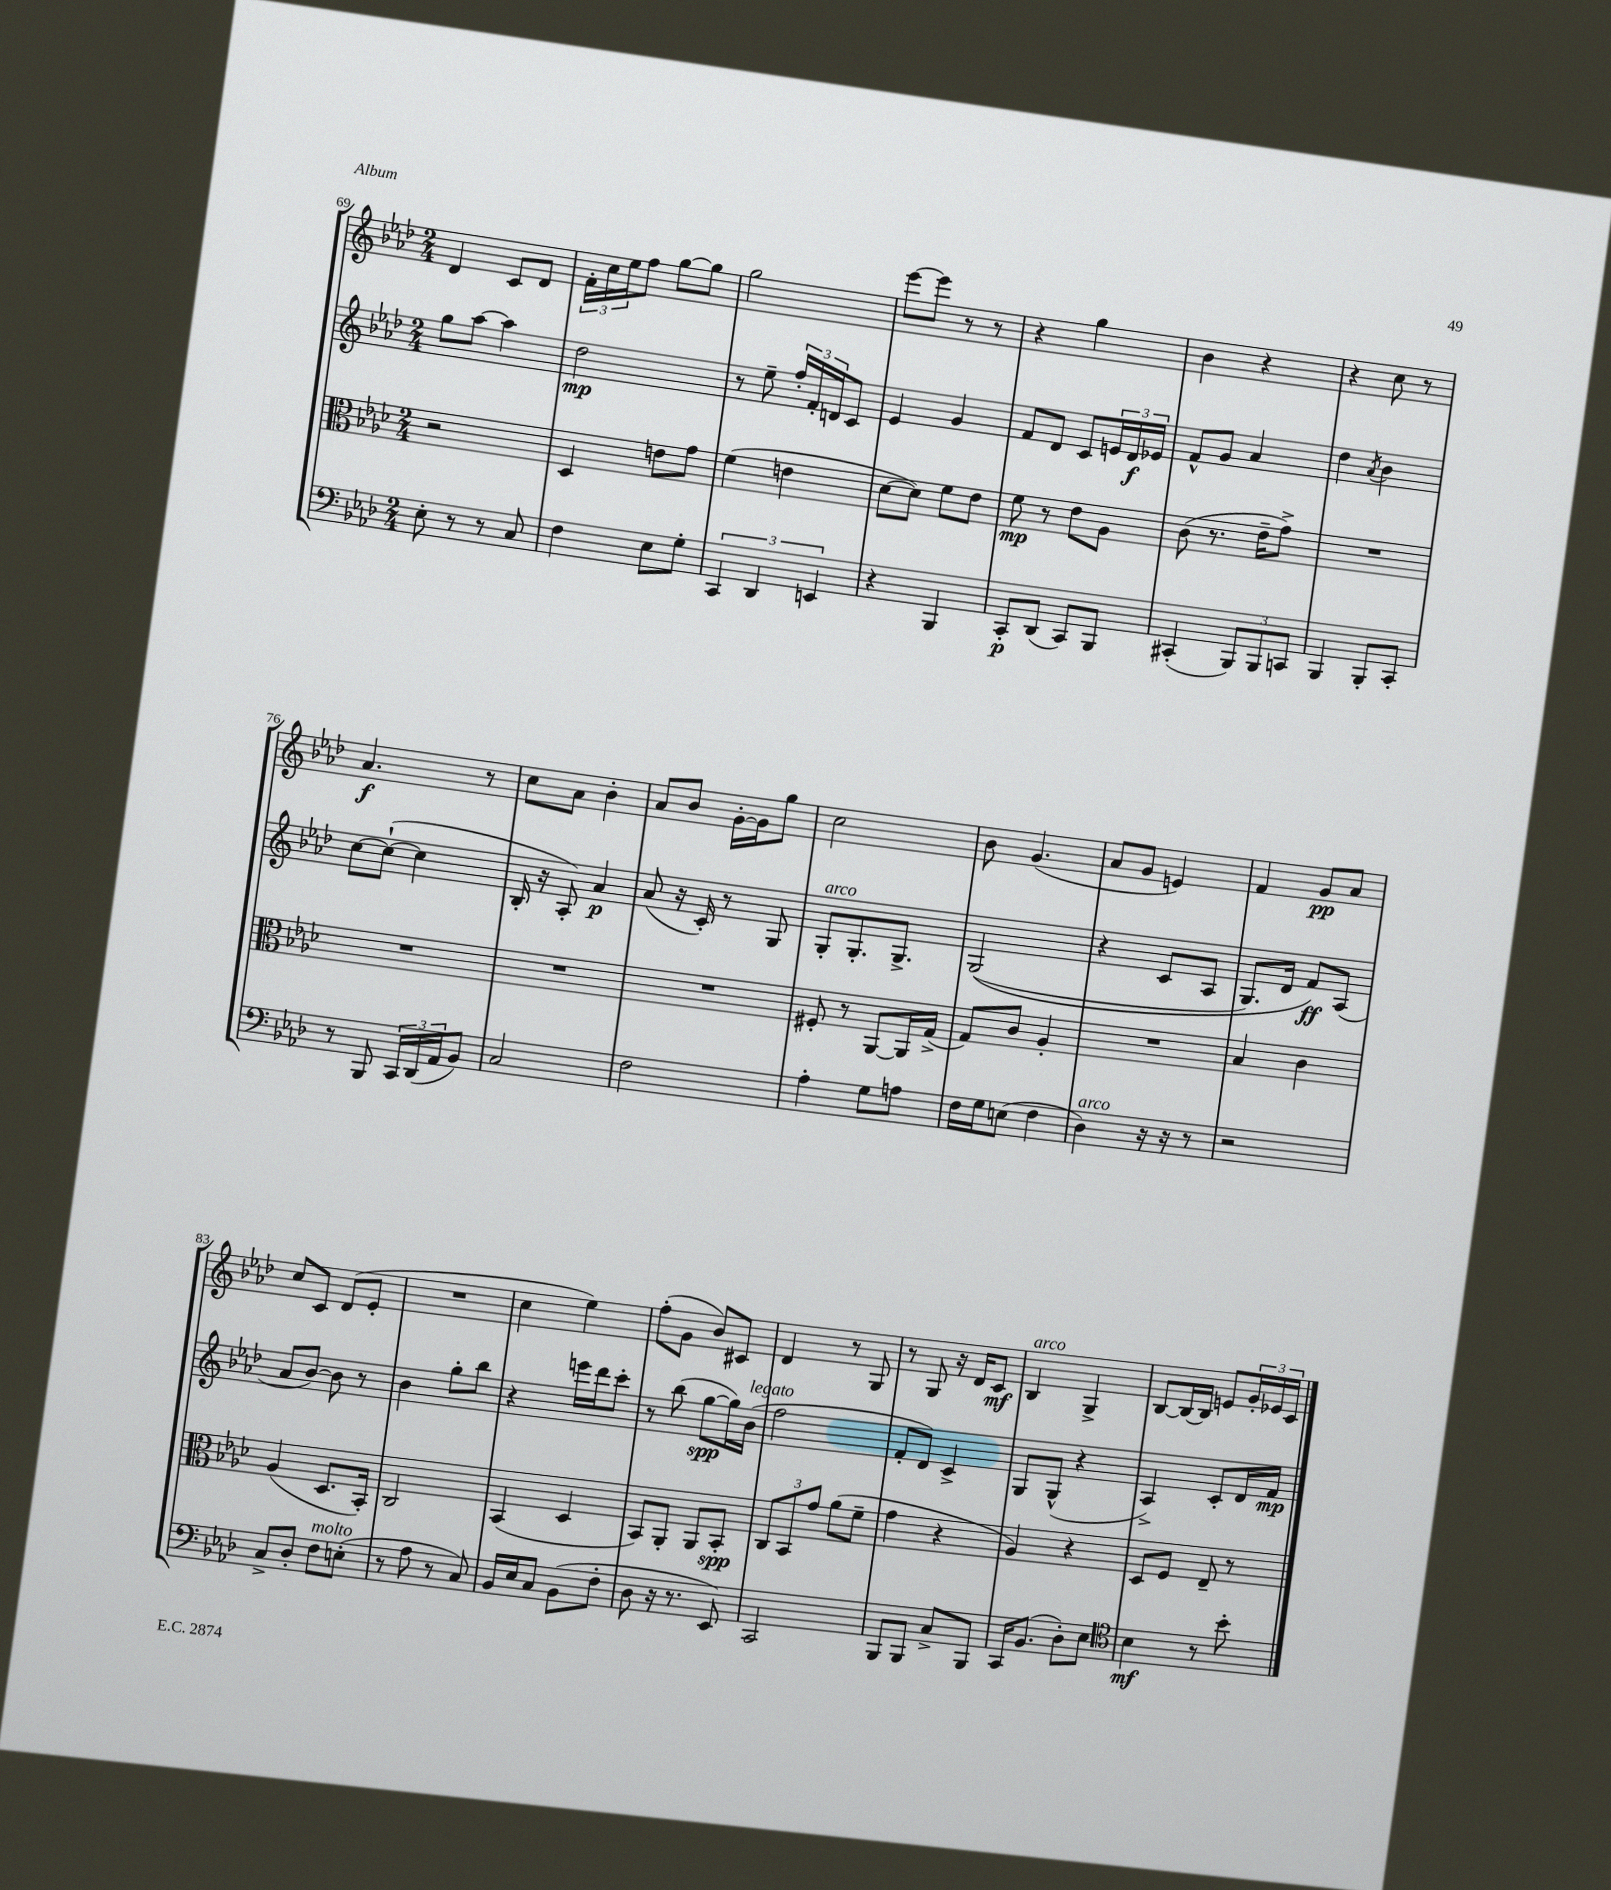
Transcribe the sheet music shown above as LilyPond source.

<<
\new StaffGroup <<
\new Staff = "s0" {
    \clef treble \key aes \major \numericTimeSignature \time 2/4
    des'4 c'8 des'8 |
    \tuplet 3/2 { f'16-. c''16 ees''16 } f''8 g''8~ g''8 |
    g''2 |
    ees'''8~ ees'''8 r8 r8 |
    r4 g''4 |
    bes'4 r4 |
    r4 c''8 r8 |
    aes'4.\f r8 |
    c''8 aes'8 bes'4-. |
    aes'8 bes'8 g'16~-. g'16 g''8 |
    c''2 |
    bes'8 g'4.( |
    aes'8 g'8 e'4) |
    f'4 g'8\pp aes'8 |
    c''8 c'8 des'8( ees'8-. |
    R2 |
    c''4 ees''4) |
    f''8-.( g'8 bes'8) cis'8 |
    des'4 r8 g8 |
    r8 g8 r16 des'16 c'8\mf |
    bes4^\markup { \italic "arco" } g4-> |
    bes8~ bes16~ bes16 e'8 \tuplet 3/2 { g'16-. ees'16 c'16 } \bar "|." |
}
\new Staff = "s1" {
    \clef treble \key aes \major \numericTimeSignature \time 2/4
    g''8 aes''8~ aes''4 |
    des''2\mp |
    r8 ees''8-- \tuplet 3/2 { f''16-. f'16-. d'16 } c'8 |
    ees'4 g'4 |
    f'8 des'8 c'8 \tuplet 3/2 { e'16 des'16\f ees'16 } |
    f'8-^ g'8 aes'4 |
    des''4 \acciaccatura { aes'8 } bes'4 |
    c''8~ c''8~-!( c''4 |
    bes16-. r16 aes8-.) aes'4\p |
    aes'8( r16 c'16-.) r8 g8 |
    g8-.^\markup { \italic "arco" } g8.-. g8.-> |
    g2(\( |
    r4 c'8 aes8 |
    g8.) des'16 f'8\ff\) aes8( |
    aes'8 bes'8~) bes'8 r8 |
    bes'4 g''8-. bes''8 |
    r4 e'''16 des'''16 c'''8-. |
    r8 bes''8( g''8~\spp g''16) bes'16^\markup { \italic "legato" }( |
    f''2 |
    f'8-. des'8) c'4-> |
    g8 g8-^( r4 |
    aes4->) c'8-. des'16 f'16\mp \bar "|." |
}
\new Staff = "s2" {
    \clef alto \key aes \major \numericTimeSignature \time 2/4
    r2 |
    des4 e'8 g'8 |
    f'4( e'4 |
    des'8~ des'8) f'8 ees'8 |
    f'8\mp r8 ees'8 aes8 |
    c'8( r8. ees'16-- g'8->) |
    R2 |
    R2 |
    R2 |
    R2 |
    fis8-. r8 aes,8~ aes,16 g16->( |
    g8) c'8 aes4-. |
    R2 |
    bes4 c'4 |
    aes4( des8. bes,16-.) |
    c2 |
    bes,4( des4 |
    bes,8) aes,8-. aes,8 bes,8-.\spp |
    \tuplet 3/2 { c8 bes,8 g'8 } aes'8( f'8-- |
    g'4 r4 |
    aes4) r4 |
    des8 f8 ees8-- r8 \bar "|." |
}
\new Staff = "s3" {
    \clef bass \key aes \major \numericTimeSignature \time 2/4
    ees8-. r8 r8 c8 |
    f4 ees8 g8-. |
    \tuplet 3/2 { c,4 des,4 e,4 } |
    r4 bes,,4 |
    c,8-.\p des,8( c,8) bes,,8 |
    cis,4-.( \tuplet 3/2 { bes,,8) bes,,8 c,8 } |
    bes,,4 bes,,8-. c,8-. |
    r8 bes,,8 \tuplet 3/2 { c,16 des,16( aes,16 } bes,8) |
    c2 |
    f2 |
    aes4-. g8 a8 |
    f16 g16 e8( f4 |
    des4^\markup { \italic "arco" }) r16 r16 r8 |
    r2 |
    c8-> des8-. f8^\markup { \italic "molto" } e8-.( |
    r8 aes8 r8 c8) |
    bes,16 ees16 c8 bes,8( f8-. |
    des8 r16 r8. ees,8) |
    c,2 |
    bes,,8 bes,,8 c8-> bes,,8 |
    c,16 bes,8.( des8-.) ees8 |
    \clef tenor bes4\mf r8 bes'8-. \bar "|." |
}
>>
>>
\layout { \context { \Score currentBarNumber = #69 } }
